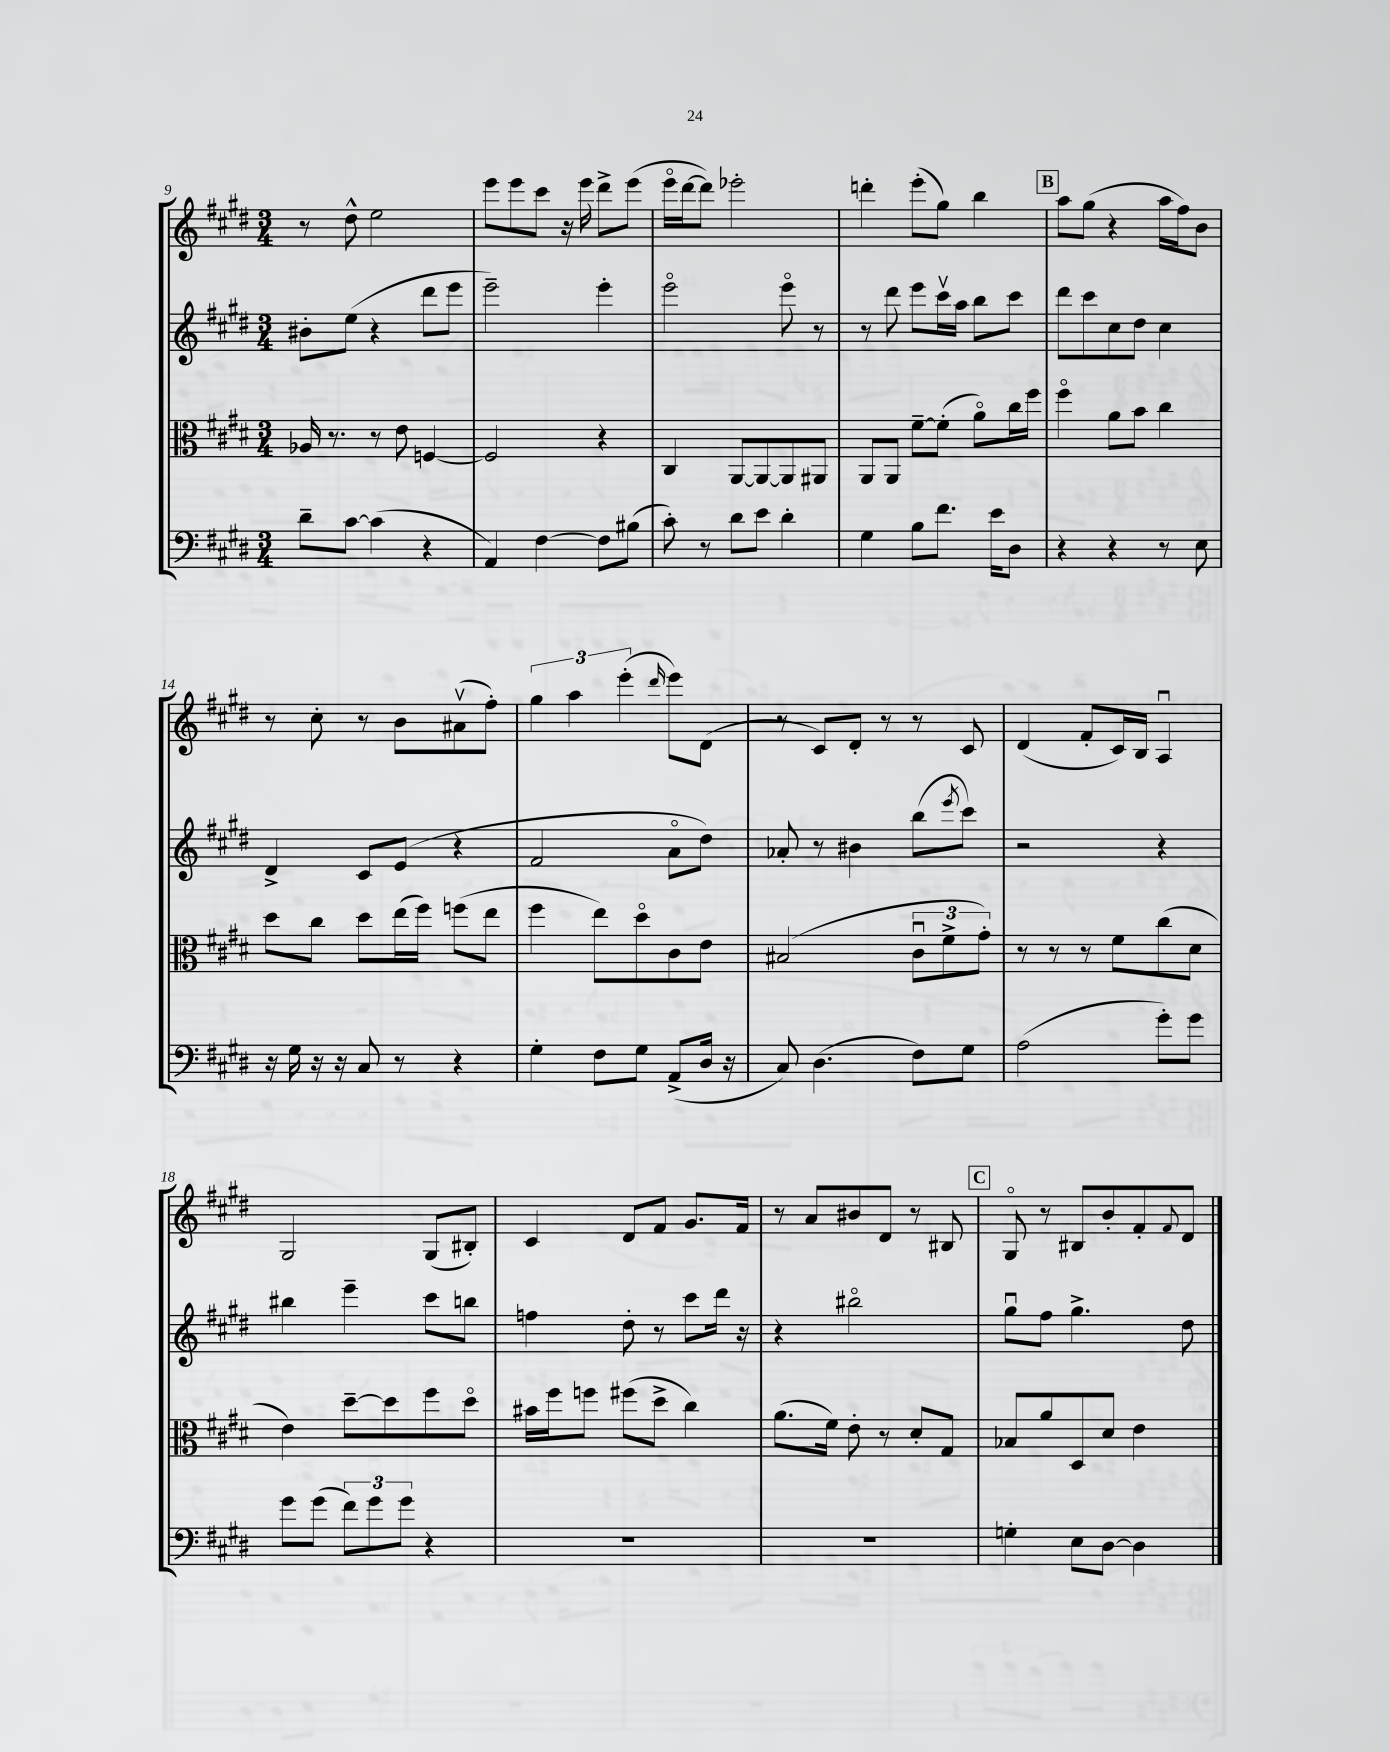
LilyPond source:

<<
\new StaffGroup <<
\new Staff = "s0" {
    \clef treble \key e \major \numericTimeSignature \time 3/4
    r8 dis''8-^ e''2 |
    e'''8 e'''8 cis'''8 r16 e'''16 dis'''8-> e'''8( |
    e'''16\flageolet dis'''16~ dis'''8) ees'''2-. |
    d'''4-. e'''8-.( gis''8) b''4 |
    \mark \markup { \box "B" } a''8 gis''8( r4 a''16 fis''16) b'8 |
    r8 cis''8-. r8 b'8 ais'8\upbow( fis''8-.) |
    \tuplet 3/2 { gis''4 a''4 e'''4-.( } \grace { dis'''16 } e'''8) dis'8( |
    r8 cis'8) dis'8-. r8 r8 cis'8 |
    dis'4( fis'8-. cis'16) b16 a4\downbow |
    gis2 gis8( bis8-.) |
    cis'4 dis'8 fis'8 gis'8. fis'16 |
    r8 a'8 bis'8 dis'8 r8 bis8 |
    \mark \markup { \box "C" } gis8\flageolet r8 bis8 b'8-. fis'8-. \appoggiatura { fis'8 } dis'8 \bar "|." |
}
\new Staff = "s1" {
    \clef treble \key e \major \numericTimeSignature \time 3/4
    bis'8-. e''8( r4 dis'''8 e'''8 |
    e'''2--) e'''4-. |
    e'''2\flageolet e'''8\flageolet r8 |
    r8 dis'''8 e'''8 cis'''16\upbow a''16 b''8 cis'''8 |
    \mark \markup { \box "B" } dis'''8 cis'''8 cis''8 dis''8 cis''4 |
    dis'4-> cis'8 e'8( r4 |
    fis'2 a'8\flageolet dis''8) |
    aes'8-. r8 bis'4 b''8( \acciaccatura { e'''8 } cis'''8) |
    r2 r4 |
    bis''4 e'''4-- cis'''8 b''8 |
    f''4 dis''8-. r8 cis'''8 dis'''16 r16 |
    r4 bis''2\flageolet |
    \mark \markup { \box "C" } gis''8\downbow fis''8 gis''4.-> dis''8 \bar "|." |
}
\new Staff = "s2" {
    \clef alto \key e \major \numericTimeSignature \time 3/4
    aes16 r8. r8 e'8 f4~ |
    f2 r4 |
    cis4 a,8~ a,8~ a,8 ais,8 |
    a,8 a,8 fis'8~-- fis'8-.( a'8\flageolet) cis''16 fis''16 |
    \mark \markup { \box "B" } fis''4\flageolet a'8 b'8 cis''4 |
    dis''8 cis''8 dis''8 e''16( fis''16) f''8( e''8 |
    fis''4 e''8) dis''8\flageolet cis'8 e'8 |
    bis2( \tuplet 3/2 { cis'8\downbow fis'8-> gis'8-.) } |
    r8 r8 r8 fis'8 cis''8( dis'8 |
    e'4) dis''8~-- dis''8 fis''8 dis''8\flageolet |
    bis'16 fis''16 f''8 fis''8( dis''8-> cis''4) |
    a'8.( fis'16) e'8-. r8 dis'8-. gis8 |
    \mark \markup { \box "C" } bes8 a'8 dis8 dis'8 e'4 \bar "|." |
}
\new Staff = "s3" {
    \clef bass \key e \major \numericTimeSignature \time 3/4
    dis'8-- cis'8~ cis'4( r4 |
    a,4) fis4~ fis8 bis8( |
    cis'8-.) r8 dis'8 e'8 dis'4-. |
    gis4 b8 fis'8. e'16 dis8 |
    \mark \markup { \box "B" } r4 r4 r8 e8 |
    r16 gis16 r16 r16 cis8 r8 r4 |
    gis4-. fis8 gis8 a,8->( dis16 r16 |
    cis8) dis4.( fis8) gis8 |
    a2( gis'8-.) gis'8 |
    gis'8 gis'8( \tuplet 3/2 { fis'8) gis'8 gis'8 } r4 |
    R2. |
    R2. |
    \mark \markup { \box "C" } g4-. e8 dis8~ dis4 \bar "|." |
}
>>
>>
\layout { \context { \Score currentBarNumber = #9 } }
